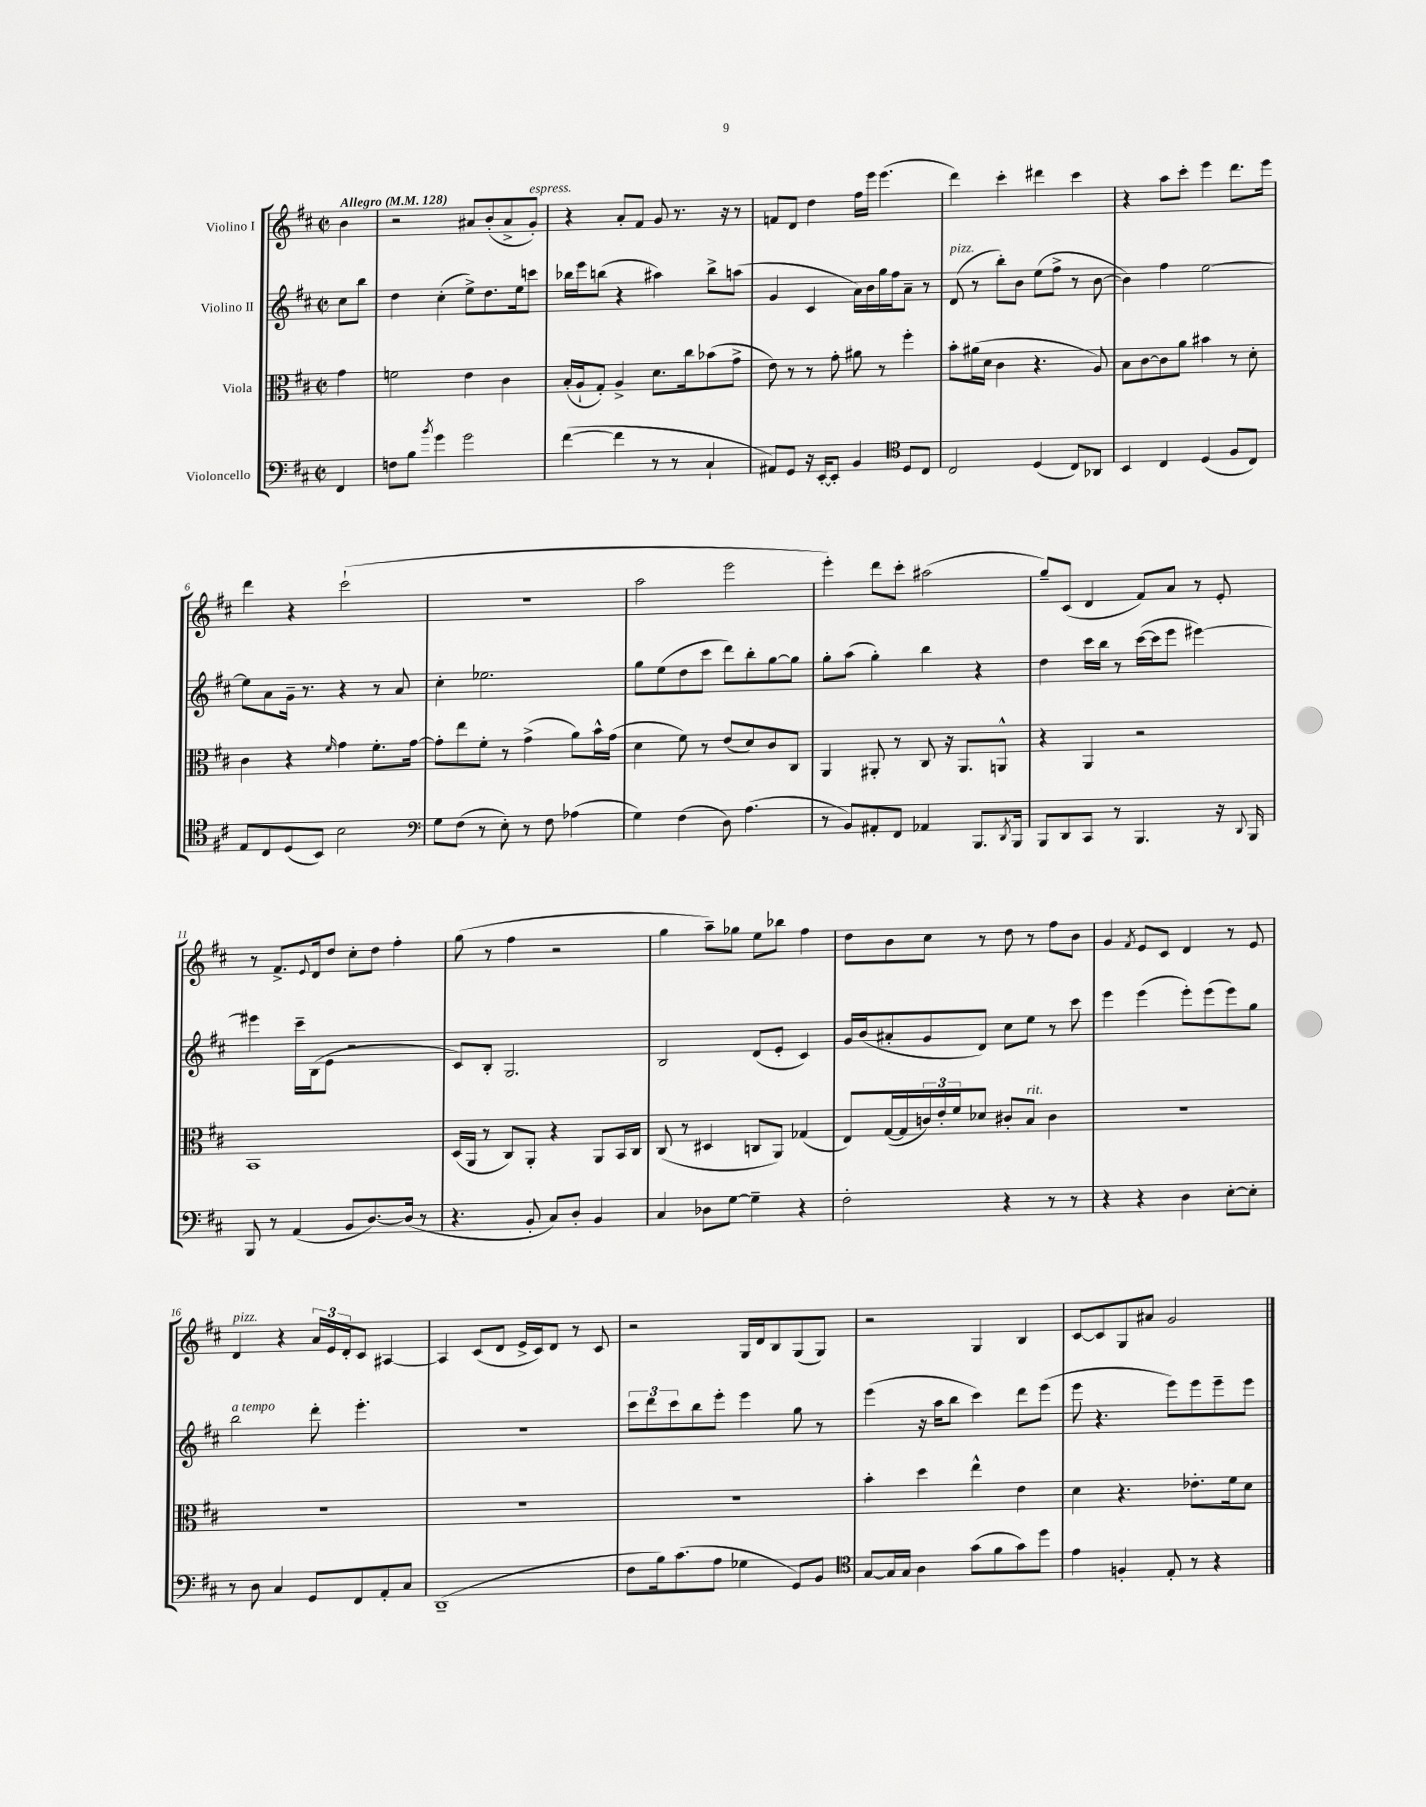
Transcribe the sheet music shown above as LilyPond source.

<<
\new StaffGroup <<
\new Staff = "s0" \with { instrumentName = "Violino I" } {
    \clef treble \key d \major \defaultTimeSignature \time 2/2 \partial 4 \tempo "Allegro" 4 = 128
    b'4 |
    r2 ais'8 b'8-.( ais'8-> g'8-.^\markup { \italic "espress." }) |
    r4 a'8-. fis'8 g'8 r8. r16 r8 |
    f'8 d'8 d''4 fis''16 e'''16 e'''4.( |
    d'''4) cis'''4-. dis'''4 cis'''4 |
    r4 a''8 cis'''8-. e'''4 d'''8. e'''16 |
    d'''4 r4 cis'''2-!( |
    r1 |
    a''2 e'''2 |
    e'''4-.) d'''8 cis'''8-. ais''2( |
    g''8--) cis'8( d'4 fis'8) a'8 r8 e'8-. |
    r8 fis'8.-> \appoggiatura { e'8 } d'16 d''8 cis''8-. d''8 fis''4-. |
    g''8( r8 fis''4 r2 |
    g''4 a''8--) ges''8 e''8 bes''8 fis''4 |
    d''8 b'8 cis''8 r8 d''8 r8 fis''8 b'8 |
    g'4 \acciaccatura { fis'8 } e'8 cis'8 d'4 r8 e'8 |
    d'4^\markup { \italic "pizz." } r4 \tuplet 3/2 { a'16 e'16 d'16-. } cis'8 ais4~ |
    ais4 cis'8( d'8 e'16-> cis'16) d'8 r8 cis'8 |
    r2 g16 d'16 b8 g8( g8) |
    r2 g4 b4 |
    cis'8~ cis'8 g8 ais'8 g'2 \bar "|." |
}
\new Staff = "s1" \with { instrumentName = "Violino II" } {
    \clef treble \key d \major \defaultTimeSignature \time 2/2 \partial 4
    cis''8 b''8 |
    d''4 cis''4-.( e''8->) d''8. e''16 c'''8 |
    bes''16 e'''16 b''8( r4 ais''4) b''8-> a''8( |
    g'4 cis'4 a'16) b'16 g''16 fis''16 a'8-- r8 |
    d'8^\markup { \italic "pizz." }( r8 b''8-.) b'8 e''8( fis''8-> r8 b'8~ |
    b'4) fis''4 e''2~ |
    e''8 a'8 g'16-- r8. r4 r8 a'8 |
    cis''4-. ees''2. |
    g''8 e''8( d''8 cis'''8 d'''8) b''8-. g''8~ g''8 |
    g''8-. a''8( g''4-.) b''4 r4 |
    d''4 cis'''16 b''16 r8 cis'''16~( cis'''16 e'''8 eis'''4~) |
    eis'''4 cis'''16-- b16( e'8 r2 |
    cis'8) b8-. g2. |
    b2 d'8( e'8-. cis'4) |
    g'16 b'16( ais'8-. g'8 d'8) cis''8 e''8 r8 cis'''8 |
    e'''4 e'''4( e'''8-.) e'''8( e'''8) g''8 |
    b''2^\markup { \italic "a tempo" } d'''8-. e'''4.-. |
    R1 |
    \tuplet 3/2 { cis'''8 d'''8 cis'''8 } b''8 e'''8-. e'''4 g''8 r8 |
    e'''4( r16 a''16 b''8 cis'''4) d'''8 e'''8( |
    e'''8 r4. e'''8) e'''8 e'''8-- e'''8 \bar "|." |
}
\new Staff = "s2" \with { instrumentName = "Viola" } {
    \clef alto \key d \major \defaultTimeSignature \time 2/2 \partial 4
    g'4 |
    f'2 e'4 cis'4 |
    b16-.( a16-! g8-.) a4-> d'8. cis''16 bes'8( g'8-> |
    e'8) r8 r8 g'8-. ais'8 r8 fis''4-. |
    b'8-. ais'16( d'16 cis'4 r4. a8) |
    b8 cis'8~ cis'8 a'8 bis'4 r8 d'8-. |
    cis'4 r4 \grace { fis'16 } g'4 fis'8.-. g'16~ |
    g'8-. e''8 fis'8-. r8 g'4->( a'8) b'16-^ g'16( |
    d'4 fis'8) r8 e'8( d'8) cis'8 cis8 |
    a,4 ais,8-. r8 cis8 r16 ais,8. a,8-^ |
    r4 a,4 r2 |
    b,1 |
    d16( a,16 r8 cis8) a,8-. r4 a,8 b,16 cis16 |
    cis8( r8 dis4 c8 a,8) ges4( |
    e8) g16~( g16 \tuplet 3/2 { c'16) e'16-. fis'16 } des'8 cis'8-. b8^\markup { \italic "rit." } cis'4 |
    R1 |
    R1 |
    R1 |
    R1 |
    b'4-. d''4 e''4-^ e'4 |
    d'4 r4. ees'8.-. fis'16 d'8 \bar "|." |
}
\new Staff = "s3" \with { instrumentName = "Violoncello" } {
    \clef bass \key d \major \defaultTimeSignature \time 2/2 \partial 4
    fis,4 |
    f8 b8 \acciaccatura { b'8 } g'4 g'2 |
    fis'4~( fis'4 r8 r8 cis4-! |
    ais,8) g,8 r16 e,16~-. e,8-. b,4 \clef tenor d8 cis8 |
    cis2 d4( cis8) aes,8 |
    b,4 cis4 d4( fis8 cis8) |
    e8 cis8 d8( b,8) b2 |
    \clef bass g8 fis8( r8 e8-.) r8 fis8 aes4( |
    g4) fis4( d8) a4.( |
    r8 b,8) ais,8-. fis,8 aes,4 b,,8. \acciaccatura { d,8 } b,,16 |
    b,,8 d,8 cis,8 r8 b,,4. r16 \appoggiatura { d,8 } b,,16 |
    b,,8 r8 a,4( b,8 d8.~) d16( r8 |
    r4. b,8-. cis8) d8-. b,4 |
    cis4 des8 g8~ g4-- r4 |
    fis2-. r4 r8 r8 |
    r4 r4 d4 e8~-. e8-. |
    r8 d8 cis4 g,8 fis,8 a,8-. cis8 |
    d,1--( |
    fis8 b16) cis'8.( a8 ges4 g,8) b,8 |
    \clef tenor g8~ g16 g16 a4 g'8( fis'8 g'8) d''8 |
    e'4 f4-. e8-. r8 r4 \bar "|." |
}
>>
>>
